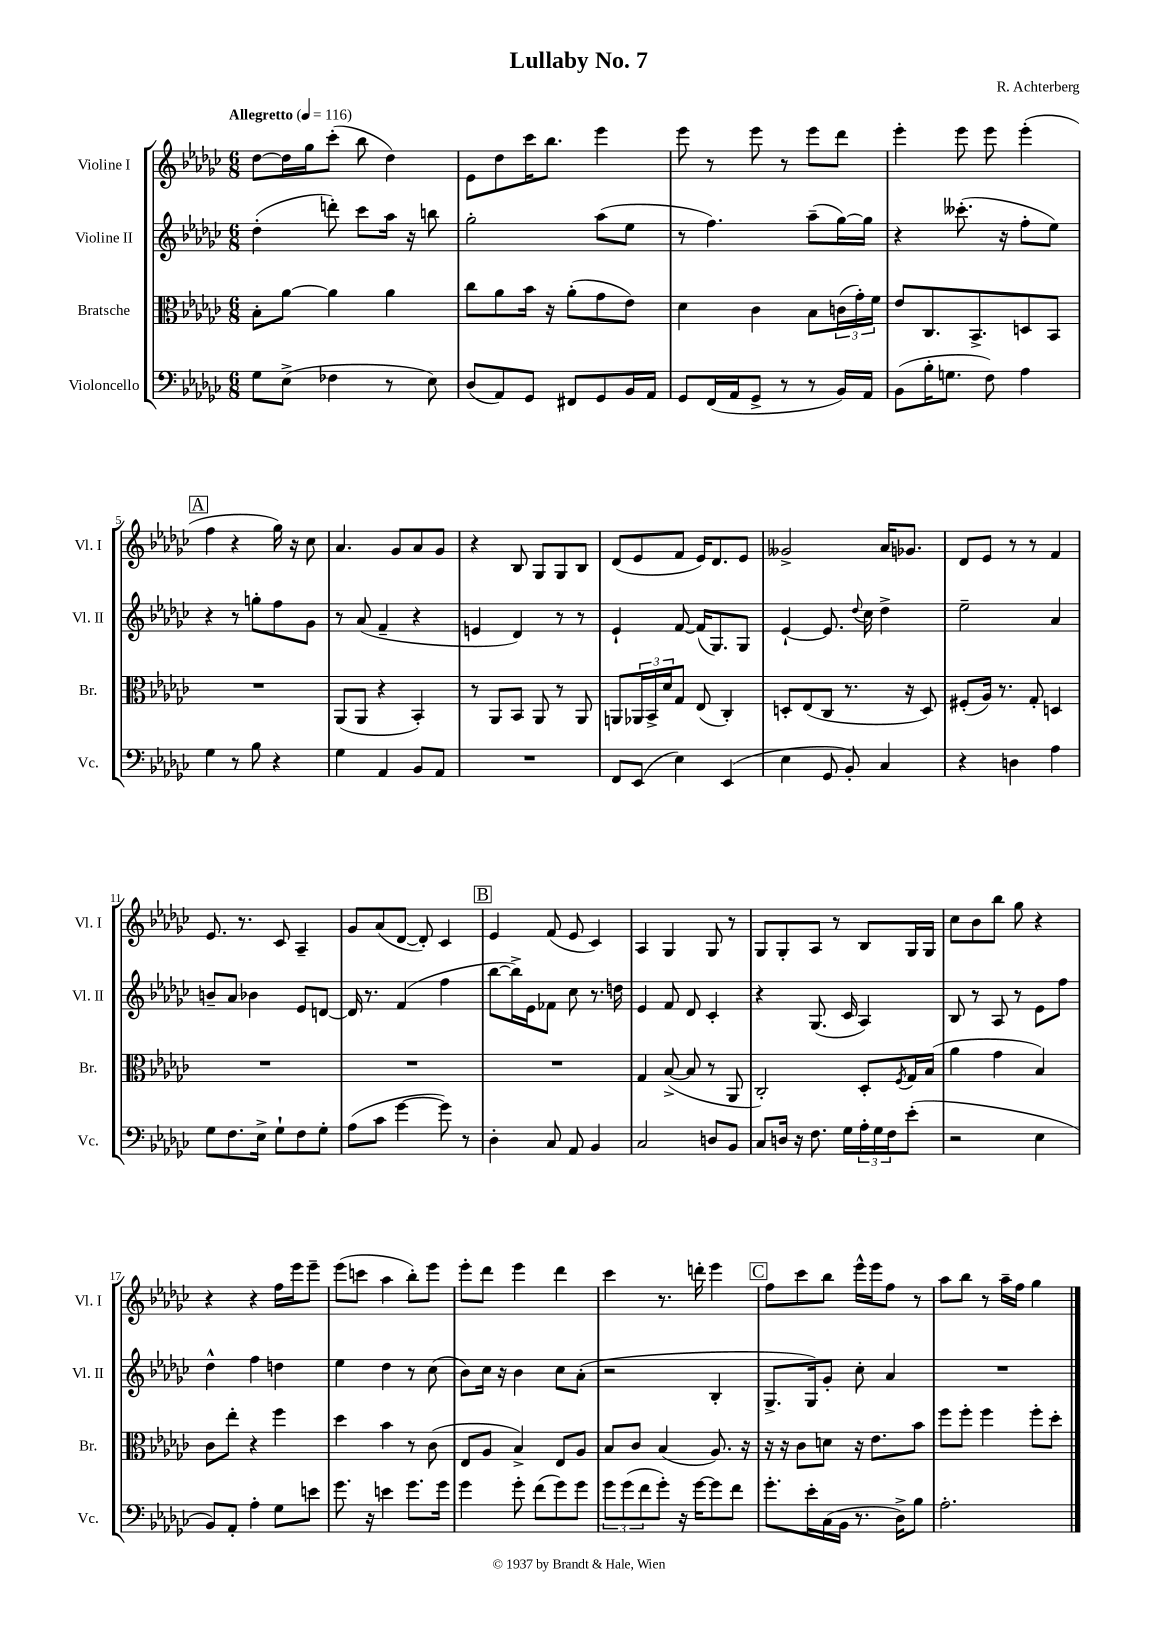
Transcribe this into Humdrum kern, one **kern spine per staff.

**kern	**kern	**kern	**kern
*part4	*part3	*part2	*part1
*staff4	*staff3	*staff2	*staff1
*I"Violoncello	*I"Bratsche	*I"Violine II	*I"Violine I
*I'Vc.	*I'Br.	*I'Vl. II	*I'Vl. I
*clefF4	*clefC3	*clefG2	*clefG2
*k[b-e-a-d-g-c-]	*k[b-e-a-d-g-c-]	*k[b-e-a-d-g-c-]	*k[b-e-a-d-g-c-]
*M6/8	*M6/8	*M6/8	*M6/8
*MM116	*MM116	*MM116	*MM116
=1	=1	=1	=1
!	!	!	!LO:TX:a:B:t=Allegretto
8G-\L	8B-'\L	(4dd-'\	[8dd-\L
(8E-^\J	[8a-\J	.	16dd-\L]
.	.	.	16gg-\J
4F-X\	4a-\]	8dddn'\)	(8ccc-'\J
.	.	8ccc-\L	8bb-\
8r	4a-\	16aa-\Jk	4dd-\)
.	.	16r	.
8E-\)	.	8bbn\	.
=2	=2	=2	=2
(8D-/L	8cc-\L	2gg-'\	8e-\L
8AA-/)	8a-\	.	8dd-\
8GG-/J	16b-\Jk	.	16ccc-\K
.	16r	.	8.bb-\J
8FF#X/L	(8a-'\L	.	.
8GG-/	8g-\	(8aa-\L	4eee-\
16BB-/L	8e-\J)	8ee-\J	.
16AA-/JJ	.	.	.
=3	=3	=3	=3
8GG-/L	4d-\	8r	8eee-\
(16FF/L	.	4.ff\)	8r
16AA-/J	.	.	.
8GG-^/J	4c-\	.	8eee-\
8r	.	.	8r
8r	8B-\L	(8aa-~\L	8eee-\L
16BB-/LL)	(24cn\L	[16gg-\L)	8ddd-\J
.	24g-'\)	.	.
16AA-/JJ	.	16gg-\JJ]	.
.	24f\JJ	.	.
=4	=4	=4	=4
(8BB-\L	8e-/L	4r	4eee-'\
16B-'\K	8.C-/	.	.
8.Gn\J	.	.	.
.	.	(8.ccc--X'\	8eee-\
.	8.BB-^/	.	.
8F\)	.	.	8eee-\
.	.	16r	.
4A-\	8Dn/	8ff'\L	(4eee-'\
.	8BB-/J	8ee-\J)	.
!!LO:LB:g=z
!!LO:REH:place=s1:t=A
=5	=5	=5	=5
4G-\	2.r	4r	4ff\
8r	.	8r	4r
8B-\	.	8ggn'\L	.
4r	.	8ff\	16gg-\)
.	.	.	16r
.	.	8g-\J	8cc-\
=6	=6	=6	=6
4G-\	(8AA-/L	8r	4.a-/
.	8AA-/J	(8a-/	.
4AA-/	4r	4f~/	.
.	.	.	8g-/L
8BB-/L	4BB-'/)	4r	8a-/
8AA-/J	.	.	8g-/J
=7	=7	=7	=7
2.r	8r	4en/	4r
.	8AA-/L	.	.
.	8BB-/J	4d-/)	8B-/
.	8AA-/	.	8G-/L
.	8r	8r	8G-/
.	8AA-/	8r	8B-/J
=8	=8	=8	=8
8FF/L	8AAn/L	4e-`/	(8d-/L
(8EE-/J	24AA-X/L	.	8e-/
.	24BB-^/	.	.
.	24d-/J	.	.
4E-\)	8G-/J	[8f/	8f/J
.	(8E-/	(16f/KL]	16e-/KL)
.	.	8.G-/)	8.d-/
(4EE-/	4C-'/)	.	.
.	.	8G-/J	8e-/J
=9	=9	=9	=9
4E-\	8Dn'/L	[4e-`/	2g--X^/
.	(8E-/	.	.
8GG-/	8C-/J	8.e-/]	.
8BB-'/)	8.r	.	.
.	.	8qqdd-/	.
.	.	16cc-\	.
4C-/	.	4dd-^\	16a-/KL
.	16r	.	8.g-X/J
.	8D/)	.	.
=10	=10	=10	=10
4r	(8F#X'/L	2ee-~\	8d-/L
.	16A-/Jk)	.	8e-/J
.	8.r	.	.
4Dn\	.	.	8r
.	8G-'/	.	8r
4A-\	4Dn/	4a-/	4f/
!!LO:LB:g=z
=11	=11	=11	=11
8G-\L	2.r	8bn~/L	8.e-/
8.F\	.	8a-/J	.
.	.	.	8.r
.	.	4b-X\	.
16E-^\Jk	.	.	.
8G-`\L	.	.	8c-/
8F\	.	8e-/L	4A-~/
8G-'\J	.	[8dn/J	.
=12	=12	=12	=12
(8A-\L	2.r	16d/]	8g-/L
.	.	8.r	.
8c-\J	.	.	(8a-/
[4g-\	.	(4f/	[8d-/J
.	.	.	8d-'/])
8g-\])	.	4ff\	4c-/
8r	.	.	.
!!LO:REH:place=s1:t=B
=13	=13	=13	=13
4D-'\	2.r	[8bb-\L	4e-/
.	.	16bb-^\L])	.
.	.	16e-\J	.
8C-/	.	8f-X\J	(8f/
8AA-/	.	8cc-\	8e-/
4BB-/	.	8.r	4c-/)
.	.	16ddn\	.
=14	=14	=14	=14
2C-/	4G-/	4e-/	4A-/
.	([8B-^/	8f/	4G-/
.	8B-/]	8d-/	.
8Dn/L	8r	4c-'/	8G-/
8BB-/J	8AA-/	.	8r
=15	=15	=15	=15
8C-/L	2C-'/)	4r	8G-/L
16Dn/Jk	.	.	8G-'/
16r	.	.	.
8.F\	.	(8.G-/	8A-/J
.	.	.	8r
16G-\LL	.	16c-/	.
24A-'\	8D-'/L	4A-/)	8B-/L
24G-\	.	.	.
24F\J	.	.	.
.	8qF/	.	.
(8e-'\J	16G-/L	.	16G-/L
.	(16B-/JJ	.	16G-/JJ
=16	=16	=16	=16
2r	4a-\	8B-/	8cc-\L
.	.	8r	8b-\
.	4g-\	8A-/	8bb-\J
.	.	8r	8gg-\
4E-\	4B-/)	8e-\L	4r
.	.	8ff\J	.
!!LO:LB:g=z
=17	=17	=17	=17
8BB-/L)	8c-\L	4dd-^^\	4r
8AA-'/J	8ee-'\J	.	.
4A-'\	4r	4ff\	4r
8G-\L	4ff\	4ddn\	16ff\LL
.	.	.	16eee-\J
8en\J	.	.	8eee-~\J
=18	=18	=18	=18
8.g-\	4dd-\	4ee-\	(8eee-\L
.	.	.	8cccn\J
16r	.	.	.
4en\	4b-\	4dd-\	4aa-\
8.g-\L	8r	8r	8bb-'\L)
.	(8c-\	(8cc-\	8eee-\J
16g-\Jk	.	.	.
=19	=19	=19	=19
4g-\	8E-/L	8b-\L)	8eee-'\L
.	8A-/J	16cc-\Jk	8ddd-\J
.	.	16r	.
8g-'\	4B-^/)	4b-\	4eee-\
(8f\L	.	.	.
8g-\)	8E-/L	8cc-\L	4ddd-\
8g-\J	8A-/J	(8a-'\J	.
=20	=20	=20	=20
12g-\L	8B-/L	2r	4ccc-\
(12g-\	.	.	.
.	8c-/J	.	.
12f\	.	.	.
8g-'\J)	(4B-/	.	8.r
16r	.	.	.
[16g-\KL	.	.	16dddn'\
8g-\]	8.A-/)	4B-'/	4eee-\
8f\J	.	.	.
.	16r	.	.
!!LO:REH:place=s1:t=C
=21	=21	=21	=21
8.g-'\L	16r	8.G-^/L	8ff\L
.	16r	.	.
.	8c-\L	.	8ccc-\
16e-'\L	.	16G-/k)	.
(16C-\	8dn\J	8g-'/J	8bb-\J
16BB-\JJ	.	.	.
8.r	16r	8cc-'\	16eee-^^\LL
.	8.e-\L	.	16eee-\J
.	.	4a-/	8ff\J
16D-^\KL)	.	.	.
8B-\J	8b-\J	.	8r
=22	=22	=22	=22
2.A-'\	8ff\L	2.r	8aa-\L
.	8ff'\J	.	8bb-\J
.	4ff\	.	8r
.	.	.	16aa-~\LL
.	.	.	16ff\JJ
.	8ff'\L	.	4gg-\
.	8dd-'\J	.	.
==	==	==	==
*-	*-	*-	*-
